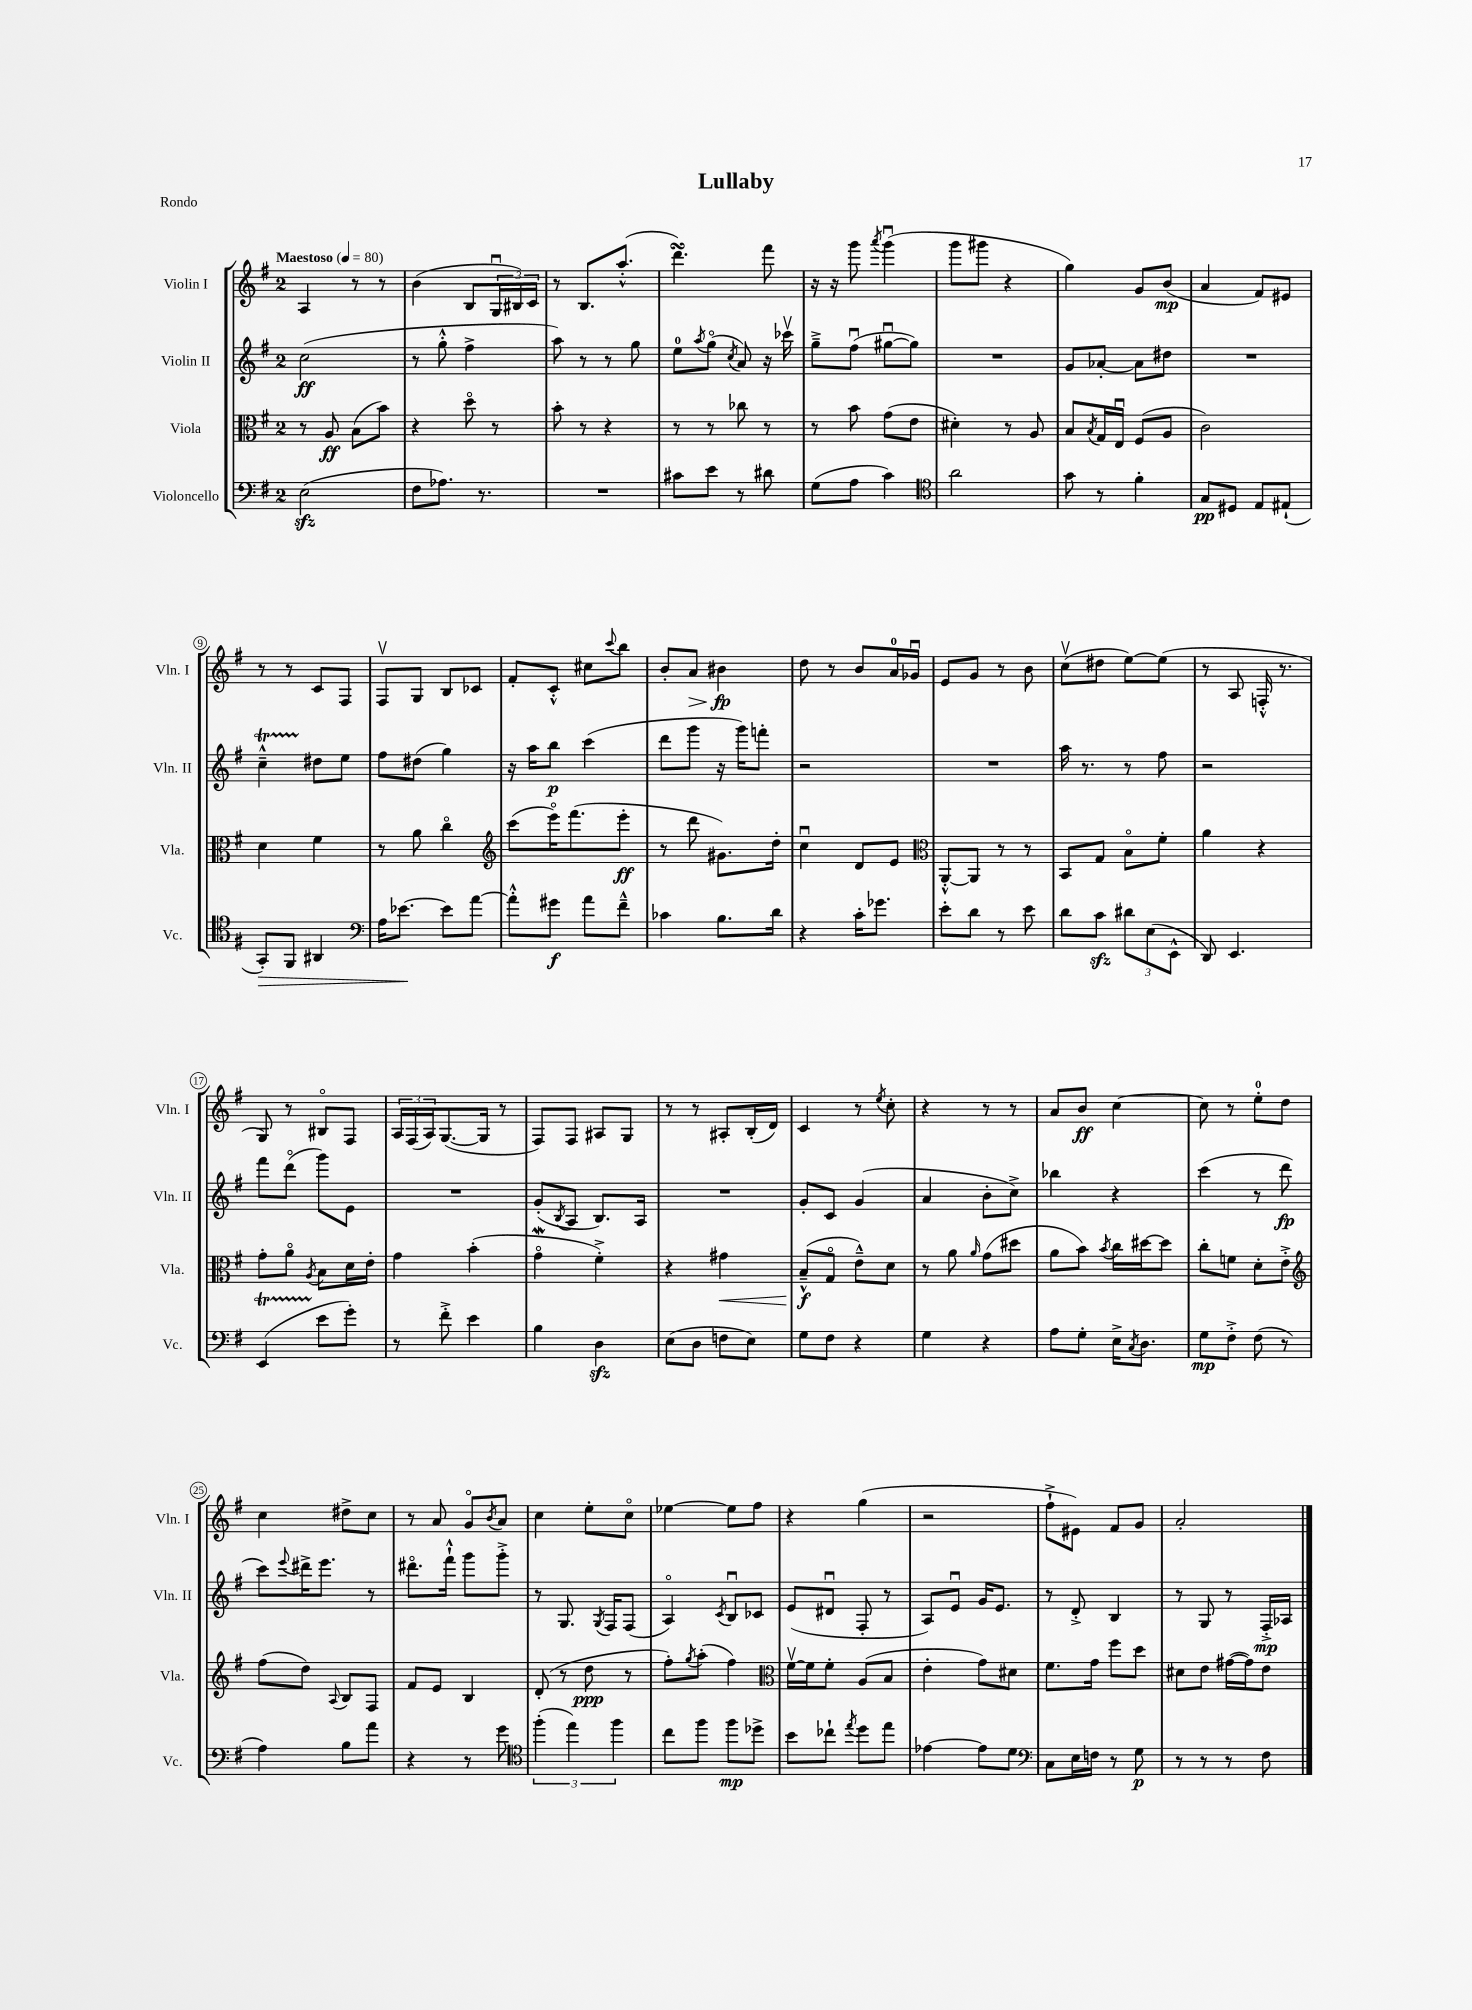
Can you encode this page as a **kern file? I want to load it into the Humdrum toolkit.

**kern	**dynam	**kern	**dynam	**kern	**dynam	**kern	**dynam
*part4	*part4	*part3	*part3	*part2	*part2	*part1	*part1
*staff4	*staff4	*staff3	*staff3	*staff2	*staff2	*staff1	*staff1
*I"Violoncello	*	*I"Viola	*	*I"Violin II	*	*I"Violin I	*
*I'Vc.	*	*I'Vla.	*	*I'Vln. II	*	*I'Vln. I	*
*clefF4	*	*clefC3	*	*clefG2	*	*clefG2	*
*k[f#]	*	*k[f#]	*	*k[f#]	*	*k[f#]	*
*M2/4	*	*M2/4	*	*M2/4	*	*M2/4	*
*MM80	*	*MM80	*	*MM80	*	*MM80	*
=1	=1	=1	=1	=1	=1	=1	=1
!	!	!	!	!	!	!LO:TX:a:B:t=Maestoso	!
(2Ezz\	.	8r	.	(2cc\	ff	4A/	.
.	.	8A/	ff	.	.	.	.
.	.	(8B\L	.	.	.	8r	.
.	.	8b\J)	.	.	.	8r	.
=2	=2	=2	=2	=2	=2	=2	=2
8F#\L	.	4r	.	8r	.	(4b\	.
8.A-X\J)	.	.	.	8gg'^^\	.	.	.
.	.	8dd\	.	4ff#^\	.	8B/L	.
8.r	.	.	.	.	.	.	.
.	.	8r	.	.	.	24Gu/L	.
.	.	.	.	.	.	24B#X/)	.
.	.	.	.	.	.	24c/JJ	.
=3	=3	=3	=3	=3	=3	=3	=3
2r	.	8b'\	.	8aa\)	.	8r	.
.	.	8r	.	8r	.	8.B/L	.
.	.	4r	.	8r	.	.	.
.	.	.	.	.	.	(8.aa'^^/J	.
.	.	.	.	8gg\	.	.	.
=4	=4	=4	=4	=4	=4	=4	=4
8c#X\L	.	8r	.	8ee\L	.	4.dddsSSS\)	.
.	.	.	.	8qaa/	.	.	.
8e\J	.	8r	.	(8gg\J	.	.	.
.	.	.	.	8qcc/	.	.	.
8r	.	8cc-X\	.	8a/)	.	.	.
8d#X\	.	8r	.	16r	.	8fff#\	.
.	.	.	.	16ccc-Xv\	.	.	.
=5	=5	=5	=5	=5	=5	=5	=5
(8G\L	.	8r	.	8gg~^\L	.	16r	.
.	.	.	.	.	.	16r	.
8A\J	.	8b\	.	(8ff#u\J	.	8ggg\	.
.	.	.	.	.	.	8qaaa/	.
4c\)	.	(8g\L	.	[8gg#Xu\L	.	(4gggu\	.
.	.	8e\J	.	8gg#\J])	.	.	.
=6	=6	=6	=6	=6	=6	=6	=6
*clefC4	*	*	*	*	*	*	*
2a\	.	4d#X'\)	.	2r	.	8ggg\L	.
.	.	.	.	.	.	8ggg#X\J	.
.	.	8r	.	.	.	4r	.
.	.	8A/	.	.	.	.	.
=7	=7	=7	=7	=7	=7	=7	=7
8g\	.	8B/L	.	8g/L	.	4gg\)	.
.	.	8qB/	.	.	.	.	.
8r	.	16G/L	.	[8a-X'/J	.	.	.
.	.	16Eu/JJ	.	.	.	.	.
4f#'\	.	(8F#/L	.	8a-\L]	.	8g/L	.
.	.	8A/J	.	8dd#X\J	.	(8b/J	mp
=8	=8	=8	=8	=8	=8	=8	=8
8G/L	pp	2c\)	.	2r	.	4a/	.
8D#X/J	.	.	.	.	.	.	.
8E/L	.	.	.	.	.	8f#/L)	.
(8E#X`/J	.	.	.	.	.	8e#X/J	.
!!LO:LB:g=z
=9	=9	=9	=9	=9	=9	=9	=9
!	!LO:HP:b	!	!	!	!	!	!
8GG'/L)	>	4d\	.	4ccT~^^\	.	8r	.
8FF#/J	.	.	.	.	.	8r	.
4AA#X/	.	4f#\	.	8dd#X\L	.	8c/L	.
.	.	.	.	8ee\J	.	8F#/J	.
=10	=10	=10	=10	=10	=10	=10	=10
*clefF4	*	*	*	*	*	*	*
16A\KL	.	8r	.	8ff#\L	.	8F#v/L	.
[8.e-X\J	.	.	.	.	.	.	.
.	.	8a\	.	(8dd#X\J	.	8G/J	.
8e-\L]	]	4cc\	.	4gg\)	.	8B/L	.
[8a\J	.	.	.	.	.	8c-X/J	.
=11	=11	=11	=11	=11	=11	=11	=11
*	*	*clefG2	*	*	*	*	*
8a'^^\L]	.	(8ccc\L	.	16r	.	8f#'/L	.
.	.	.	.	16aa\KL	.	.	.
8g#X\J	f	16eee\K)	.	8bb\J	p	8c'^^/J	.
.	.	(8.fff#\	.	.	.	.	.
8a\L	.	.	.	(4ccc\	.	8cc#X\L	.
.	.	.	.	.	.	8qqccc/	.
8f#~^^\J	.	8eee'\J	ff	.	.	8bb\J	.
=12	=12	=12	=12	=12	=12	=12	=12
4c-X\	.	8r	.	8ddd\L	.	8b'/L	.
!	!	!	!	!	!	!	!LO:HP:b
.	.	8ddd\	.	8ggg\J	.	8a/J	>
8.B\L	.	8.g#X\L)	.	16r	.	4b#X\	fp
.	.	.	.	16ggg\KL)	.	.	.
.	.	.	.	8fffn'\J	.	.	.
16d\Jk	.	16dd'\Jk	.	.	.	.	.
.	.	.	.	.	.	.	]
=13	=13	=13	=13	=13	=13	=13	=13
4r	.	4ccu\	.	2r	.	8dd\	.
.	.	.	.	.	.	8r	.
16c'\KL	.	8d/L	.	.	.	8b/L	.
8.g-X\J	.	.	.	.	.	.	.
.	.	8e/J	.	.	.	16a/L	.
.	.	.	.	.	.	16g-Xu/JJ	.
=14	=14	=14	=14	=14	=14	=14	=14
*	*	*clefC3	*	*	*	*	*
8e'\L	.	[8AA'^^/L	.	2r	.	8e/L	.
8d\J	.	8AA/J]	.	.	.	8g/J	.
8r	.	8r	.	.	.	8r	.
8e\	.	8r	.	.	.	8b\	.
=15	=15	=15	=15	=15	=15	=15	=15
8d\L	.	8BB/L	.	16aa\	.	(8ccv\L	.
.	.	.	.	8.r	.	.	.
8czz\J	.	8G/J	.	.	.	8dd#X\J	.
12d#X\L	.	8B\L	.	8r	.	[8ee\L)	.
(12E\	.	.	.	.	.	.	.
.	.	8f#'\J	.	8ff#\	.	(8ee\J]	.
12EE^^\J	.	.	.	.	.	.	.
=16	=16	=16	=16	=16	=16	=16	=16
8DD/)	.	4a\	.	2r	.	8r	.
4.EE/	.	.	.	.	.	8A/	.
.	.	4r	.	.	.	16Fn'^^/	.
.	.	.	.	.	.	8.r	.
!!LO:LB:g=z
=17	=17	=17	=17	=17	=17	=17	=17
(4EET/	.	8g'\L	.	8fff#\L	.	8G/)	.
.	.	8a\J	.	(8ddd\J	.	8r	.
.	.	8qA/	.	.	.	.	.
8e\L	.	8B\L	.	8ggg\L)	.	8B#X/L	.
8g'\J)	.	16d\L	.	8e\J	.	8F#/J	.
.	.	16e'\JJ	.	.	.	.	.
=18	=18	=18	=18	=18	=18	=18	=18
8r	.	4g\	.	2r	.	24A/LL	.
.	.	.	.	.	.	(24F#/	.
.	.	.	.	.	.	24A/J)	.
8f#'^\	.	.	.	.	.	([8.G/	.
4e\	.	(4b'\	.	.	.	.	.
.	.	.	.	.	.	16G/Jk]	.
.	.	.	.	.	.	8r	.
=19	=19	=19	=19	=19	=19	=19	=19
4B\	.	4gw\	.	(8g'/L	.	8F#/L)	.
.	.	.	.	8qB/	.	.	.
.	.	.	.	8A/J	.	8F#/J	.
4Dzz\	.	4f#'^\)	.	8.B/L)	.	8A#X/L	.
.	.	.	.	.	.	8G/J	.
.	.	.	.	16A/Jk	.	.	.
=20	=20	=20	=20	=20	=20	=20	=20
(8E\L	.	4r	.	2r	.	8r	.
8D\J	.	.	.	.	.	8r	.
!	!	!	!LO:HP:b	!	!	!	!
8Fn\L	.	4g#X\	<	.	.	8A#X'/L	.
8E\J)	.	.	.	.	.	(16B'/L	.
.	.	.	.	.	.	16d/JJ)	.
=21	=21	=21	=21	=21	=21	=21	=21
8G\L	.	(8B~^^/L	f	8g'/L	.	4c/	.
8F#\J	.	8G/J	[	8c/J	.	.	.
4r	.	8e~^^\L)	.	(4g/	.	8r	.
.	.	.	.	.	.	8qee/	.
.	.	8d\J	.	.	.	8cc'\	.
=22	=22	=22	=22	=22	=22	=22	=22
4G\	.	8r	.	4a/	.	4r	.
.	.	8a\	.	.	.	.	.
.	.	16qqa/	.	.	.	.	.
4r	.	(8g\L	.	8b'\L	.	8r	.
.	.	8dd#X\J	.	8cc^\J)	.	8r	.
=23	=23	=23	=23	=23	=23	=23	=23
8A\L	.	8a\L	.	4bb-X\	.	8a/L	.
8G'\J	.	8b\J)	.	.	.	8b/J	ff
.	.	8qb/	.	.	.	.	.
16E^\KL	.	16cc\LL	.	4r	.	[4cc\	.
8qC/	.	.	.	.	.	.	.
8.D\J	.	[16dd#X\J	.	.	.	.	.
.	.	8dd#\J]	.	.	.	.	.
=24	=24	=24	=24	=24	=24	=24	=24
8G\L	mp	8cc'\L	.	(4ccc\	.	8cc\]	.
8F#'^\J	.	8fn\J	.	.	.	8r	.
(8F#\	.	8d'\L	.	8r	.	8ee'\L	.
8r	.	8e'^\J	.	8ddd\	fp	8dd\J	.
!!LO:LB:g=z
=25	=25	=25	=25	=25	=25	=25	=25
*	*	*clefG2	*	*	*	*	*
4A\)	.	(8ff#\L	.	8ccc\L)	.	4cc\	.
.	.	.	.	8qqeee/	.	.	.
.	.	8dd\J)	.	16ddd#X^\K	.	.	.
.	.	.	.	8.eee\J	.	.	.
.	.	8qqA/	.	.	.	.	.
8B\L	.	8B/L	.	.	.	8dd#X^\L	.
8a\J	.	8F#/J	.	8r	.	8cc\J	.
=26	=26	=26	=26	=26	=26	=26	=26
4r	.	8f#/L	.	8.ddd#X\L	.	8r	.
.	.	8e/J	.	.	.	8a/	.
.	.	.	.	16fff#`^^\Jk	.	.	.
8r	.	4B/	.	8ggg\L	.	8g/L	.
.	.	.	.	.	.	8qb/	.
8g\	.	.	.	8ggg'^\J	.	8a/J	.
=27	=27	=27	=27	=27	=27	=27	=27
*clefC4	*	*	*	*	*	*	*
(6ff#'\	.	(8d'/	.	8r	.	4cc\	.
.	.	8r	.	8.G/	.	.	.
6ee\)	.	.	.	.	.	.	.
.	.	8dd\	ppp	.	.	8ee'\L	.
.	.	.	.	8qG/	.	.	.
.	.	.	.	16F#/KL	.	.	.
6ff#\	.	.	.	.	.	.	.
.	.	8r	.	(8F#/J	.	8cc\J	.
=28	=28	=28	=28	=28	=28	=28	=28
8cc\L	.	8ff#'\L)	.	4A/)	.	[4ee-X\	.
.	.	8qgg/	.	.	.	.	.
8ff#\J	.	(8aa'\J	.	.	.	.	.
.	.	.	.	8qc/	.	.	.
8ff#\L	mp	4ff#\)	.	8Bu/L	.	8ee-\L]	.
8dd-X^\J	.	.	.	8c-X/J	.	8ff#\J	.
=29	=29	=29	=29	=29	=29	=29	=29
*	*	*clefC3	*	*	*	*	*
8b\L	.	[16f#v\LL	.	(8e/L	.	4r	.
.	.	16f#\J]	.	.	.	.	.
8cc-X`\J	.	8f#'\J	.	8d#Xu/J	.	.	.
8qee/	.	.	.	.	.	.	.
8dd\L	.	(8A/L	.	8F#'/	.	(4gg\	.
8ee\J	.	8B/J	.	8r	.	.	.
=30	=30	=30	=30	=30	=30	=30	=30
[4e-X\	.	4e'\	.	8A/L)	.	2r	.
.	.	.	.	8eu/J	.	.	.
8e-\L]	.	8g\L)	.	16g/KL	.	.	.
.	.	.	.	8.e/J	.	.	.
8d\J	.	8d#X\J	.	.	.	.	.
=31	=31	=31	=31	=31	=31	=31	=31
*clefF4	*	*	*	*	*	*	*
8C\L	.	8.f#\L	.	8r	.	8ff#`^\L	.
16E\L	.	.	.	8d'^/	.	8e#X\J)	.
16Fn\JJ	.	16g\Jk	.	.	.	.	.
8r	.	8ff#\L	.	4B/	.	8f#/L	.
8G\	p	8dd\J	.	.	.	8g/J	.
=32	=32	=32	=32	=32	=32	=32	=32
8r	.	8d#X\L	.	8r	.	2a'/	.
8r	.	8e\J	.	8G/	.	.	.
8r	.	([16g#X\LL	.	8r	.	.	.
.	.	16g#\J])	.	.	.	.	.
8F#\	.	8e\J	.	16F#'^/LL	mp	.	.
.	.	.	.	16A-X/JJ	.	.	.
==	==	==	==	==	==	==	==
*-	*-	*-	*-	*-	*-	*-	*-
